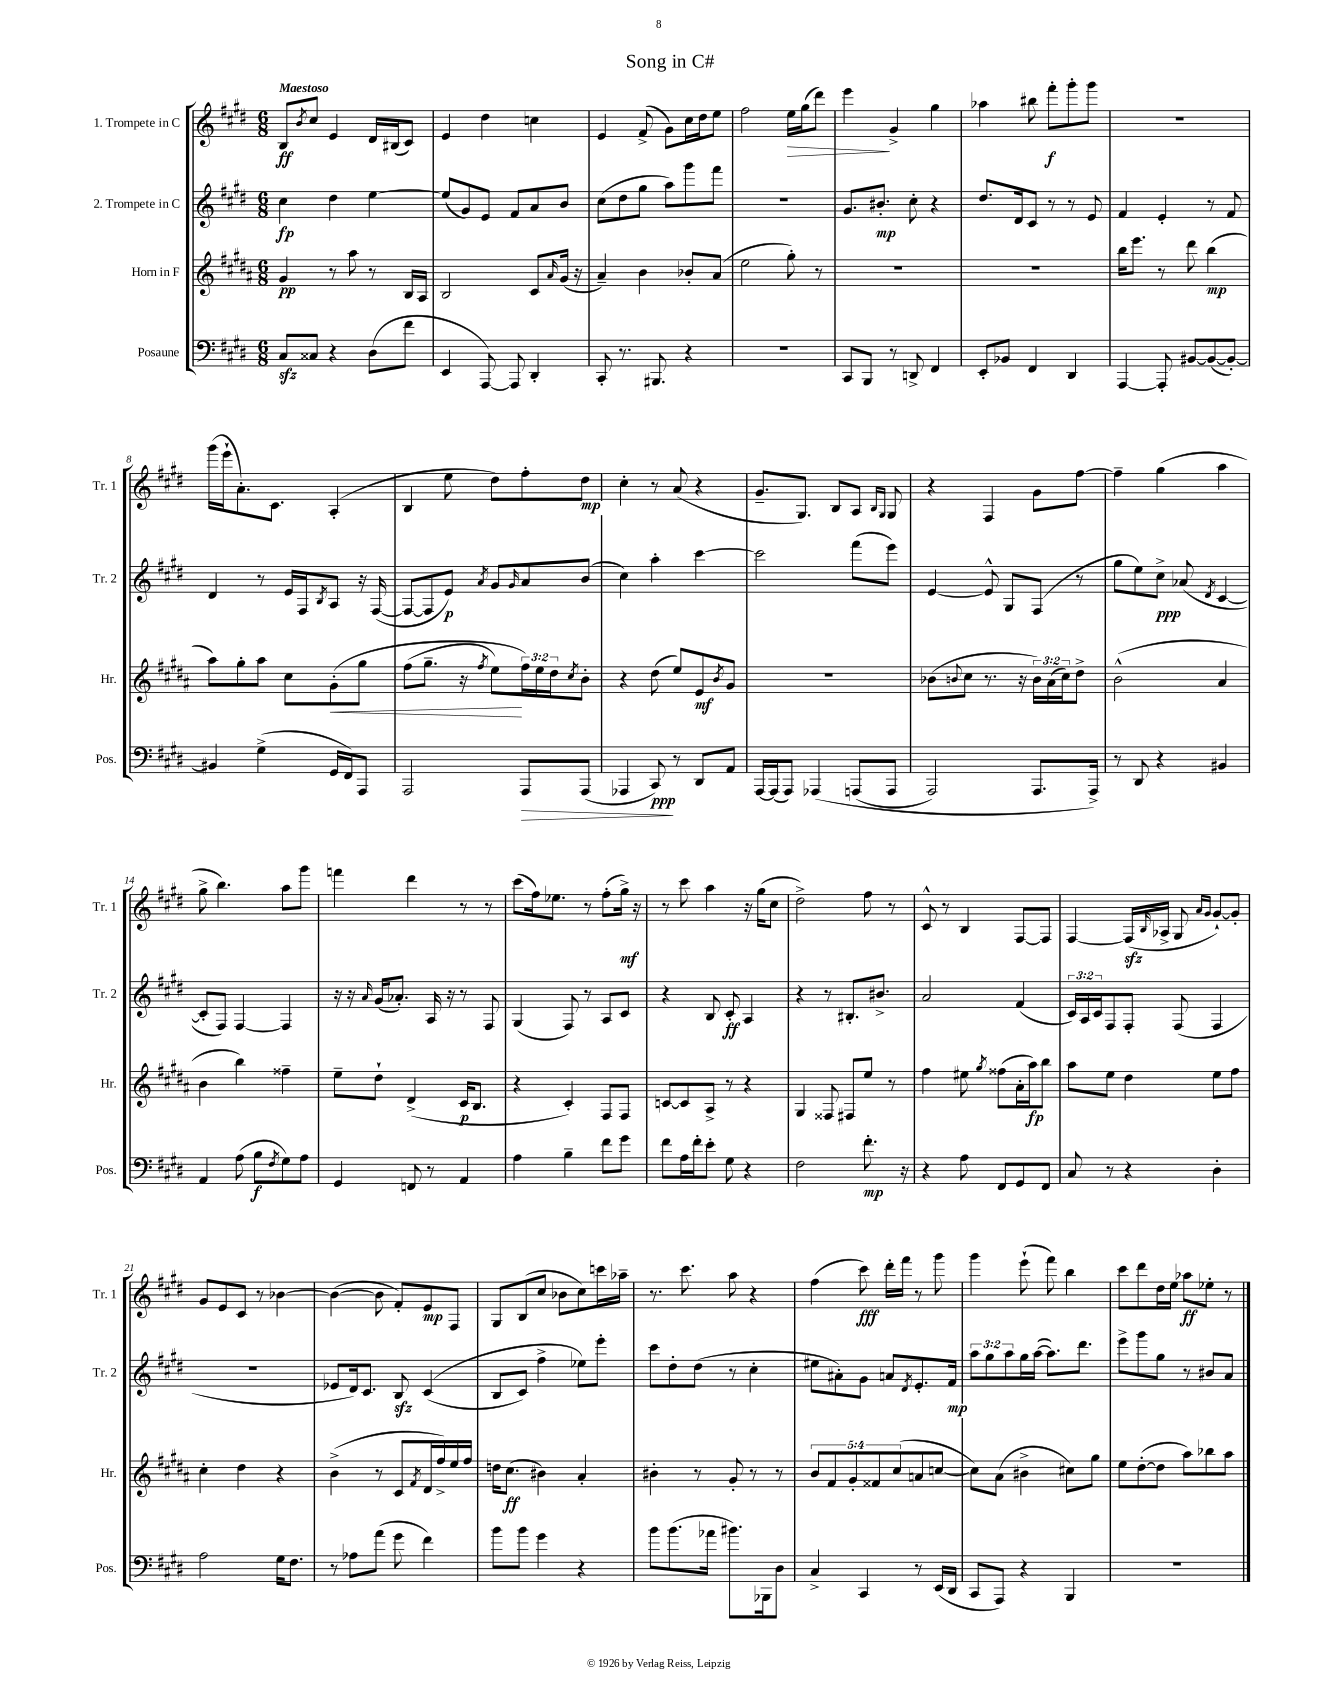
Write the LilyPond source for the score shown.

\header { title = "Song in C#" }
<<
\new StaffGroup <<
\new Staff = "s0" \with { instrumentName = "1. Trompete in C" shortInstrumentName = "Tr. 1" } {
    \clef treble \key e \major \numericTimeSignature \time 6/8 \tempo "Maestoso"
    b8\ff \acciaccatura { b'8 } cis''8 e'4 dis'16 bis16( cis'8) |
    e'4 dis''4 c''4 |
    e'4 fis'8->( gis'8) cis''16 dis''16 e''8 |
    fis''2 e''16\> gis''16( dis'''8) |
    e'''4\! gis'4-> gis''4 |
    aes''4 bis''8 fis'''8-.\f gis'''8-. gis'''8 |
    R2. |
    gis'''16( e'''16-! a'8.-.) cis'8. a4-.( |
    b4 e''8 dis''8) fis''8-. dis''8\mp |
    cis''4-. r8 a'8( r4 |
    gis'8.-- gis8.) b8 a8 \grace { b16 gis16 } gis8 |
    r4 fis4 gis'8 fis''8~ |
    fis''4-- gis''4( a''4 |
    gis''8-> b''4.) a''8 gis'''8 |
    f'''4 dis'''4 r8 r8 |
    cis'''8( fis''16) ees''8. r8 fis''8-.( gis''16->\mf) r16 |
    r8 cis'''8 a''4 r16 gis''16( cis''8 |
    dis''2->) fis''8 r8 |
    cis'8-^ r8 b4 fis8~ fis8 |
    fis4~ fis16\sfz( \grace { b16 } aes16-> gis8 \grace { a'16 gis'16 } gis'8~-!) gis'8-. |
    gis'8 e'8 cis'8 r8 bes'4~ |
    bes'4~( bes'8 fis'8-.) e'8\mp fis8 |
    gis8 b8( cis''8 bes'8 cis''8) c'''16 aes''16-- |
    r8. cis'''8. a''8 r4 |
    fis''4( cis'''8\fff) dis'''16-. fis'''16 r8 gis'''8 |
    gis'''4 e'''8-!( fis'''8) b''4 |
    cis'''8 dis'''8 dis''16 e''16 aes''8\ff ees''8-. r8 \bar "|." |
}
\new Staff = "s1" \with { instrumentName = "2. Trompete in C" shortInstrumentName = "Tr. 2" } {
    \clef treble \key e \major \numericTimeSignature \time 6/8 \override Staff.TupletNumber.text = #tuplet-number::calc-fraction-text
    cis''4\fp dis''4 e''4~ |
    e''8( gis'8) e'8 fis'8 a'8 b'8 |
    cis''8( dis''8 gis''8 a''8) gis'''8 fis'''8 |
    R2. |
    gis'8. bis'8.-.\mp cis''8-. r4 |
    dis''8. dis'16 cis'8 r8 r8 e'8 |
    fis'4 e'4-. r8 fis'8 |
    dis'4 r8 e'16 fis16 \acciaccatura { b8 } a8 r16 fis16~( |
    fis8~ fis8 e'8\p) \acciaccatura { a'8 } gis'8 \grace { gis'16 } a'8 b'8( |
    cis''4) a''4-. cis'''4~ |
    cis'''2 fis'''8( e'''8) |
    e'4~ e'8-^ gis8 fis8( r8 |
    gis''8 e''8) cis''8->\ppp aes'8( \acciaccatura { dis'8 } cis'4~ |
    cis'8-. fis8) fis4~ fis4 |
    r16 r16 \grace { a'16 } gis'16( aes'8.-.) a16 r16 r8 fis8 |
    gis4( fis8) r8 a8 cis'8 |
    r4 b8 cis'8-.\ff a4 |
    r4 r8 bis8.-. bis'8.-> |
    a'2 fis'4( |
    \tuplet 3/2 { cis'16) a16 cis'16 } fis8 fis8-. fis8( fis4 |
    R2. |
    ees'8 dis'16) cis'8. b8\sfz cis'4(\( |
    b8 cis'8) fis''4-> ees''8\) e'''8-. |
    cis'''8 dis''8-. dis''8( r8 cis''4-. |
    eis''8 ais'8-.) gis'8 a'8 \acciaccatura { dis'8 } e'8.-. fis'16\mp |
    \tuplet 3/2 { a''8 gis''8 a''8 } gis''16 a''16~( a''8.) dis'''8. |
    e'''8-> gis'''8 gis''8 r8 bis'8 a'8 \bar "|." |
}
\new Staff = "s2" \with { instrumentName = "Horn in F" shortInstrumentName = "Hr." } {
    \clef treble \key b \major \numericTimeSignature \time 6/8 \override Staff.TupletNumber.text = #tuplet-number::calc-fraction-text
    gis'4\pp r8 ais''8 r8 b16 ais16 |
    b2 cis'8 \grace { ais'16 } gis'16( r16 |
    ais'4--) b'4 bes'8-. ais'8( |
    e''2 gis''8-.) r8 |
    R2. |
    R2. |
    b''16 e'''8. r8 dis'''8 b''4\mp( |
    ais''8) gis''8-. ais''8 cis''8 gis'8-.\<\( gis''8 |
    fis''8( gis''8.-- r16 \acciaccatura { fis''8 } e''8\!) \tuplet 3/2 { fis''16\) e''16 dis''16 } \acciaccatura { cis''8 } b'8-. |
    r4 dis''8( e''8) e'8\mf \acciaccatura { b'8 } gis'8 |
    R2. |
    bes'8( \appoggiatura { b'8 } cis''8 r8. r16 \tuplet 3/2 { b'16) ais'16( cis''16) } dis''8-> |
    b'2-^( ais'4 |
    b'4 b''4) fisis''4-- |
    e''8-- dis''8-! dis'4->( cis'16\p b8. |
    r4 cis'4-.) fis8 fis8 |
    c'8~ c'8 ais8-> r8 r4 |
    gis4 fisis8 fis8 e''8 r8 |
    fis''4 eis''8 \acciaccatura { gis''8 } fisis''8( ais'16-. ais''16\fp) b''8 |
    ais''8 e''8 dis''4 e''8 fis''8 |
    cis''4-. dis''4 r4 |
    b'4->( r8 cis'8 \acciaccatura { fis'8 } dis'16 fis''16->) e''16 fis''16 |
    d''16 cis''8.\ff( bis'4) ais'4-. |
    bis'4-. r8 gis'8-. r8 r8 |
    \tuplet 5/4 { b'8 fis'8 gis'8-. fisis'8 cis''8( } a'8 c''8~ |
    c''8) ais'8( bis'4-> cis''8) gis''8 |
    e''8 dis''8~-.( dis''8 ais''8) bes''8 ais''8 \bar "|." |
}
\new Staff = "s3" \with { instrumentName = "Posaune" shortInstrumentName = "Pos." } {
    \clef bass \key e \major \numericTimeSignature \time 6/8
    cis8\sfz cisis8 r4 dis8( fis'8 |
    e,4 a,,8~) a,,8 dis,4-. |
    cis,8-. r8. bis,,8. r4 |
    R2. |
    cis,8 b,,8 r8 d,8-> fis,4 |
    e,8-. bes,8 fis,4 dis,4 |
    a,,4~ a,,8-. bis,8~ bis,8~( bis,8~-.) |
    bis,4 gis4->( gis,16 fis,16) a,,8 |
    a,,2 a,,8\> a,,8( |
    aes,,4 cis,8\ppp\!) r8 dis,8 a,8 |
    a,,16~ a,,16( a,,8) aes,,4\( a,,8( a,,8 |
    a,,2) a,,8. a,,16->\) |
    r8 dis,8 r4 bis,4 |
    a,4 a8( b8\f \acciaccatura { fis8 } gis8) a8 |
    gis,4 f,8 r8 a,4 |
    a4 b4-- fis'8 gis'8 |
    fis'8 a16 fis'16-. e'8-. gis8 r4 |
    fis2 fis'8.-.\mp r16 |
    r4 a8 fis,8 gis,8 fis,8 |
    cis8 r8 r4 dis4-. |
    a2 gis16 fis8. |
    r8 aes8 a'8( gis'8 fis'4) |
    b'8 b'8 gis'4 r4 |
    b'8 b'8.( aes'16 bis'8.) bes,,16 dis8 |
    cis4-> cis,4 r8 e,16( dis,16 |
    cis,8 a,,8) r4 b,,4 |
    R2. \bar "|." |
}
>>
>>
